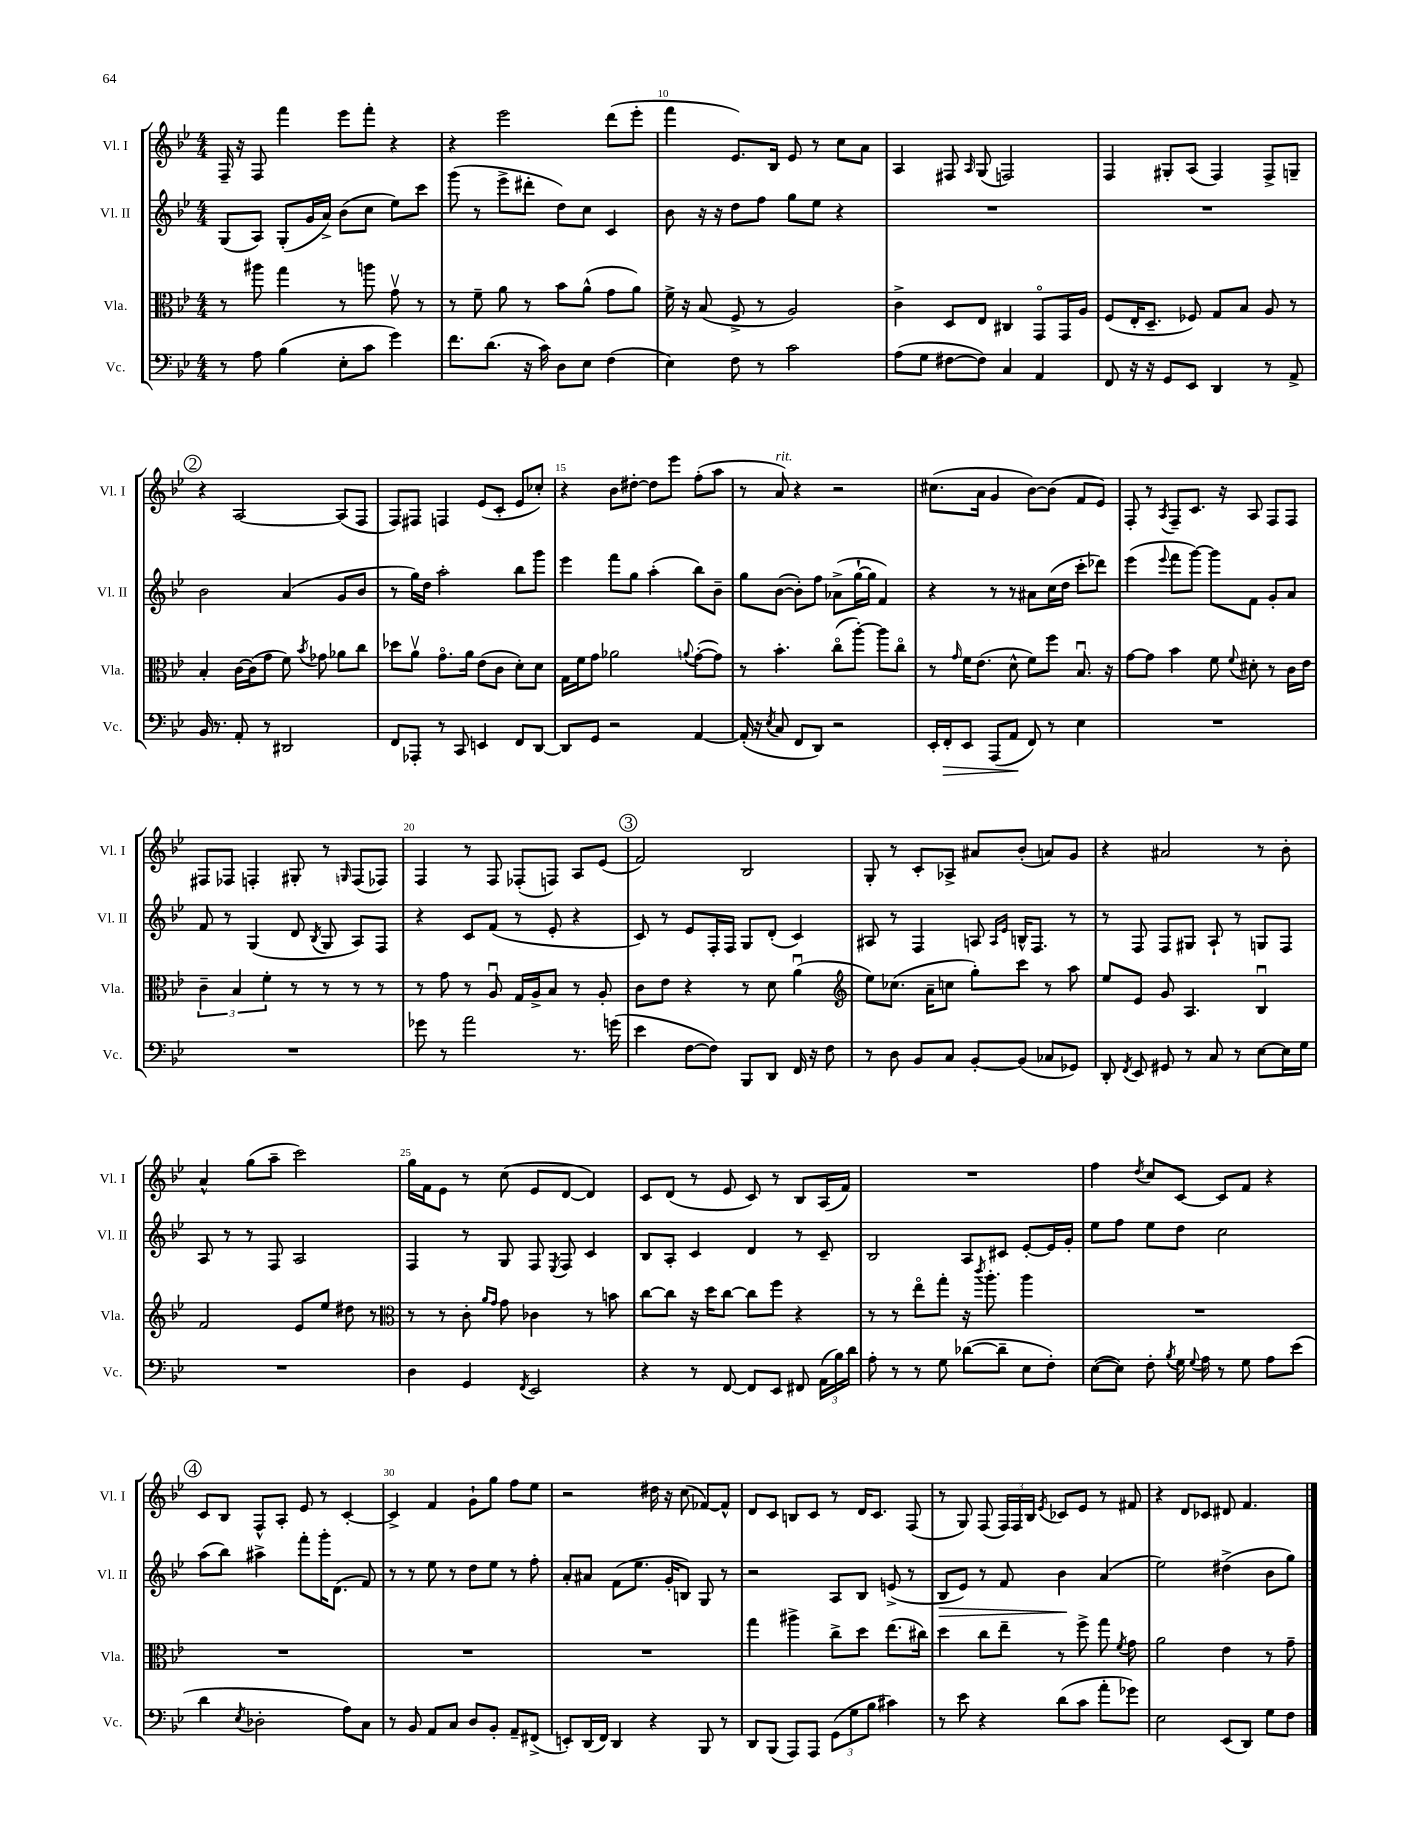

**kern	**kern	**kern	**kern
*staff4	*staff3	*staff2	*staff1
*clefF4	*clefC3	*clefG2	*clefG2
*k[b-e-]	*k[b-e-]	*k[b-e-]	*k[b-e-]
*M4/4	*M4/4	*M4/4	*M4/4
8r	8r	(8G	16F~
.	.	.	16r
8A	8aa#	8A)	8F
(4B-	4gg	(8G'	4fff
.	.	16g	.
.	.	16a^)	.
8E-'	8r	(8b-	8eee-
8c	8aa	8cc	8fff'
4g)	8gv	8ee-)	4r
.	8r	8ccc	.
=	=	=	=
8.f	8r	(8ggg	4r
.	8f~	8r	.
(8.d	.	.	.
.	8a	8eee-^	2eee-
16r	8r	8ddd#'	.
16c)	.	.	.
8D	8b-	8dd)	.
8E-	(8a^^	8cc	.
(4F	8g	4c	(8ddd
.	8a)	.	8eee-'
=	=	=	=
4E-)	16f^	8b-	4fff
.	16r	.	.
.	(8B-	16r	.
.	.	16r	.
8F	8F^	8dd	8.e-)
8r	8r	8ff	.
.	.	.	16B-
2c	2A)	8gg	8e-
.	.	8ee-	8r
.	.	4r	8cc
.	.	.	8a
=	=	=	=
(8A	4c^	1r	4A
8G	.	.	.
[8F#	8D	.	8F#
.	.	.	16qqA
8F#])	8E-	.	(8G
4C	4C#	.	2F)
4AA	8GGo	.	.
.	16GG	.	.
.	16A	.	.
=	=	=	=
8FF	(8F	1r	4F
16r	16E-'	.	.
16r	8.D~	.	.
8GG	.	.	8G#'
8EE-	8F-)	.	(8A
4DD	8G	.	4F)
.	8B-	.	.
8r	8A	.	8F^
8AA^	8r	.	8G~
=	=	=	=
16BB-	4B-'	2b-	4r
8.r	.	.	.
8AA'	[16c	.	[2A
.	(16c]	.	.
8r	8g	.	.
2DD#	8f)	(4a	.
.	8qb-	.	.
.	8g-	.	.
.	8a-	8g	(8A]
.	8cc	8b-	8F
=	=	=	=
8FF	8dd-	8r	8F)
8AAA-'	8av	16gg)	8F#
.	.	16dd	.
8r	8.go	2aa'	4F
8CC	.	.	.
.	16a	.	.
4EE	(8e-	.	(8e-
.	8c	.	8c'
8FF	8d')	8bb-	8e-
[8DD	8d	8ggg	8cc-')
=	=	=	=
8DD]	16G	4eee-	4r
.	16f	.	.
8GG	8g	.	.
2r	2a-	8fff	8b-
.	.	8gg	[8dd#'
.	.	(4aa'	8dd#]
.	.	.	8eee-
.	8qqa	.	.
[4AA	([8g'	8bb-)	(8ff'
.	8g])	8b-~	8aa
=	=	=	=
(16AA']	8r	8gg	8r
16r	.	.	.
8qE-	.	.	.
8C	4.b-'	([8b-	8a)
8FF	.	8b-'])	4r
8DD)	.	8ff	.
2r	(8cco	(8a-^	2r
.	[8aa')	[16gg`	.
.	.	16gg]	.
.	8aa]	4f)	.
.	8cco	.	.
=	=	=	=
16EE-'	8r	4r	(8.cc#
16FF'	.	.	.
.	16qqg	.	.
8EE-	16f	.	.
.	(8.e-	.	16a
(8AAA	.	8r	4g
8AA	8d^^	8r	.
8FF)	8f)	8a#	[8b-)
8r	8ff	(16cc	(8b-]
.	.	16dd	.
4E-	8.B-u	8ccc'	8f
.	.	8ddd-)	8e-)
.	16r	.	.
=	=	=	=
1r	[8g	(4eee-	8F'
.	8g]	.	8r
.	.	8qqeee-	8qA
.	4b-	8fff	8F~
.	.	[8ggg)	8.c
.	8f	8ggg]	.
.	.	.	16r
.	8qqf	.	.
.	8d#'	8f	8A
.	8r	8g'	8F
.	16c	8a	8F
.	16e-	.	.
=	=	=	=
1r	6c~	8f	8F#
.	.	8r	8F-
.	6B-	.	.
.	.	(4G	4F'
.	6f'	.	.
.	8r	8d	8G#'
.	.	8qB-	.
.	8r	8G	8r
.	.	.	16qqG
.	8r	8A)	(8F
.	8r	8F	8F-)
=	=	=	=
8g-	8r	4r	4F
8r	8g	.	.
2a	8r	8c	8r
.	8Au	(8f	8F
.	16G	8r	(8F-'
.	16A^	.	.
.	8B-	8e-'	8F)
8.r	8r	4r	8A
.	8A'	.	(8e-
(16g	.	.	.
=	=	=	=
4e-	8c	8c)	2f)
.	8e-	8r	.
[8F	4r	8e-	.
8F])	.	16F'	.
.	.	16F	.
8BBB-	8r	8G	2B-
8DD	8d	(8d'	.
16FF	(4au	4c)	.
16r	.	.	.
8F	.	.	.
=	=	=	=
*	*clefG2	*	*
8r	8ee-)	8A#	8G'
8D	(8.cc-	8r	8r
8BB-	.	4F	8c'
.	16a~	.	.
8C	8cc	.	8A-^
[8BB-'	8gg')	8A	8a#
.	.	16qqA	.
.	.	16qqe-	.
(8BB-]	8ccc	16B^^	(8b-'
.	.	8.F	.
8C-	8r	.	8a)
8GG-)	8aa	8r	8g
=	=	=	=
8DD'	8ee-	8r	4r
8qFF	.	.	.
8EE-	8e-	8F	.
8GG#	8g	8F	2a#
8r	4.A	8G#	.
8C	.	8A`	.
8r	.	8r	.
[8E-	4B-u	8G	8r
16E-]	.	8F	8b-'
16G	.	.	.
=	=	=	=
1r	2f	8A	4a^^
.	.	8r	.
.	.	8r	(8gg
.	.	8F	8aa~
.	8e-	2A	2ccc)
.	8ee-	.	.
.	8dd#	.	.
.	8r	.	.
=	=	=	=
*	*clefC3	*	*
4D	8r	4F	16gg
.	.	.	16f
.	8r	.	8e-
4GG	8c'	8r	8r
.	16qqa	.	.
.	16qqg	.	.
.	8g	8G	(8cc
8qFF	.	.	.
2EE-	4c-	8F	8e-
.	.	8qE-	.
.	.	8F	[8d
.	8r	4c	4d])
.	8b	.	.
=	=	=	=
4r	[8cc	8B-	8c
.	8cc]	8A'	(8d
8r	16r	4c	8r
.	16dd	.	.
[8FF	[8cc	.	8e-
8FF]	8cc]	4d	8c)
8EE-	8ff	.	8r
8FF#	4r	8r	8B-
(24AA	.	8c~	(16A
24B-)	.	.	.
.	.	.	16f)
24d	.	.	.
=	=	=	=
8A'	8r	2B-	1r
8r	8r	.	.
8r	8ee-o	.	.
8G	8gg'	.	.
([8d-	16r	8A	.
.	8qccc	.	.
.	8.aa'	.	.
8d-~]	.	8c#	.
8E-	4aa	[8e-'	.
8F')	.	16e-]	.
.	.	16g'	.
=	=	=	=
([8E-	1r	8ee-	4ff
8E-])	.	8ff	.
.	.	.	8qdd
8F'	.	8ee-	8cc
8qB-	.	.	.
16G	.	8dd	[8c
8qqG	.	.	.
16A	.	.	.
8r	.	2cc	8c]
8G	.	.	8f
8A	.	.	4r
(8e-	.	.	.
=	=	=	=
4d	1r	(8aa	8c
.	.	8bb-)	8B-
8qE-	.	.	.
2D-'	.	4aa#^	8F^^
.	.	.	8A'
.	.	8fff'	8e-
.	.	16ggg'	8r
.	.	(8.d	.
8A)	.	.	[4c'
8C	.	8f)	.
=	=	=	=
8r	1r	8r	4c^]
8BB-	.	8r	.
8AA	.	8ee-	4f
8C	.	8r	.
8D	.	8dd	8g`
8BB-'	.	8ee-	8gg
8AA~	.	8r	8ff
(8FF#^	.	8ff'	8ee-
=	=	=	=
8EE')	1r	8a'	2r
(16DD	.	8a#	.
16FF)	.	.	.
4DD	.	(8f	.
.	.	8.ee-	.
4r	.	.	16dd#
.	.	16g'	16r
.	.	8B)	(8cc
8BBB-	.	8G	[8f-)
8r	.	8r	8f-^^]
=	=	=	=
8DD	4gg	2r	8d
(8BBB-	.	.	8c
8AAA)	4aa#^	.	8B
8AAA	.	.	8c
(12GG	8cc^	8A	8r
12G	.	.	.
.	8dd	8B-	16d
12B-	.	.	.
.	.	.	8.c
4c#)	(8.ee-	(8e^	.
.	.	8r	(8F
.	16cc#)	.	.
=	=	=	=
8r	4dd	8B-	8r
8e-	.	8e-)	8G)
4r	8cc	8r	(8F
.	8ee-~	8f	24F)
.	.	.	24F
.	.	.	24B-
.	.	.	8qe-
(8d	8r	4b-	8c-
8c	8ff^	.	8e-
8a'	8gg	(4a	8r
.	8qf	.	.
8g-)	8g	.	8f#
=	=	=	=
2E-	2a	2ee-)	4r
.	.	.	8d
.	.	.	8c-
(8EE-	4e-	(4dd#^	8d#
8DD)	.	.	4.f
8G	8r	8b-	.
8F	8g~	8gg)	.
==	==	==	==
*-	*-	*-	*-
